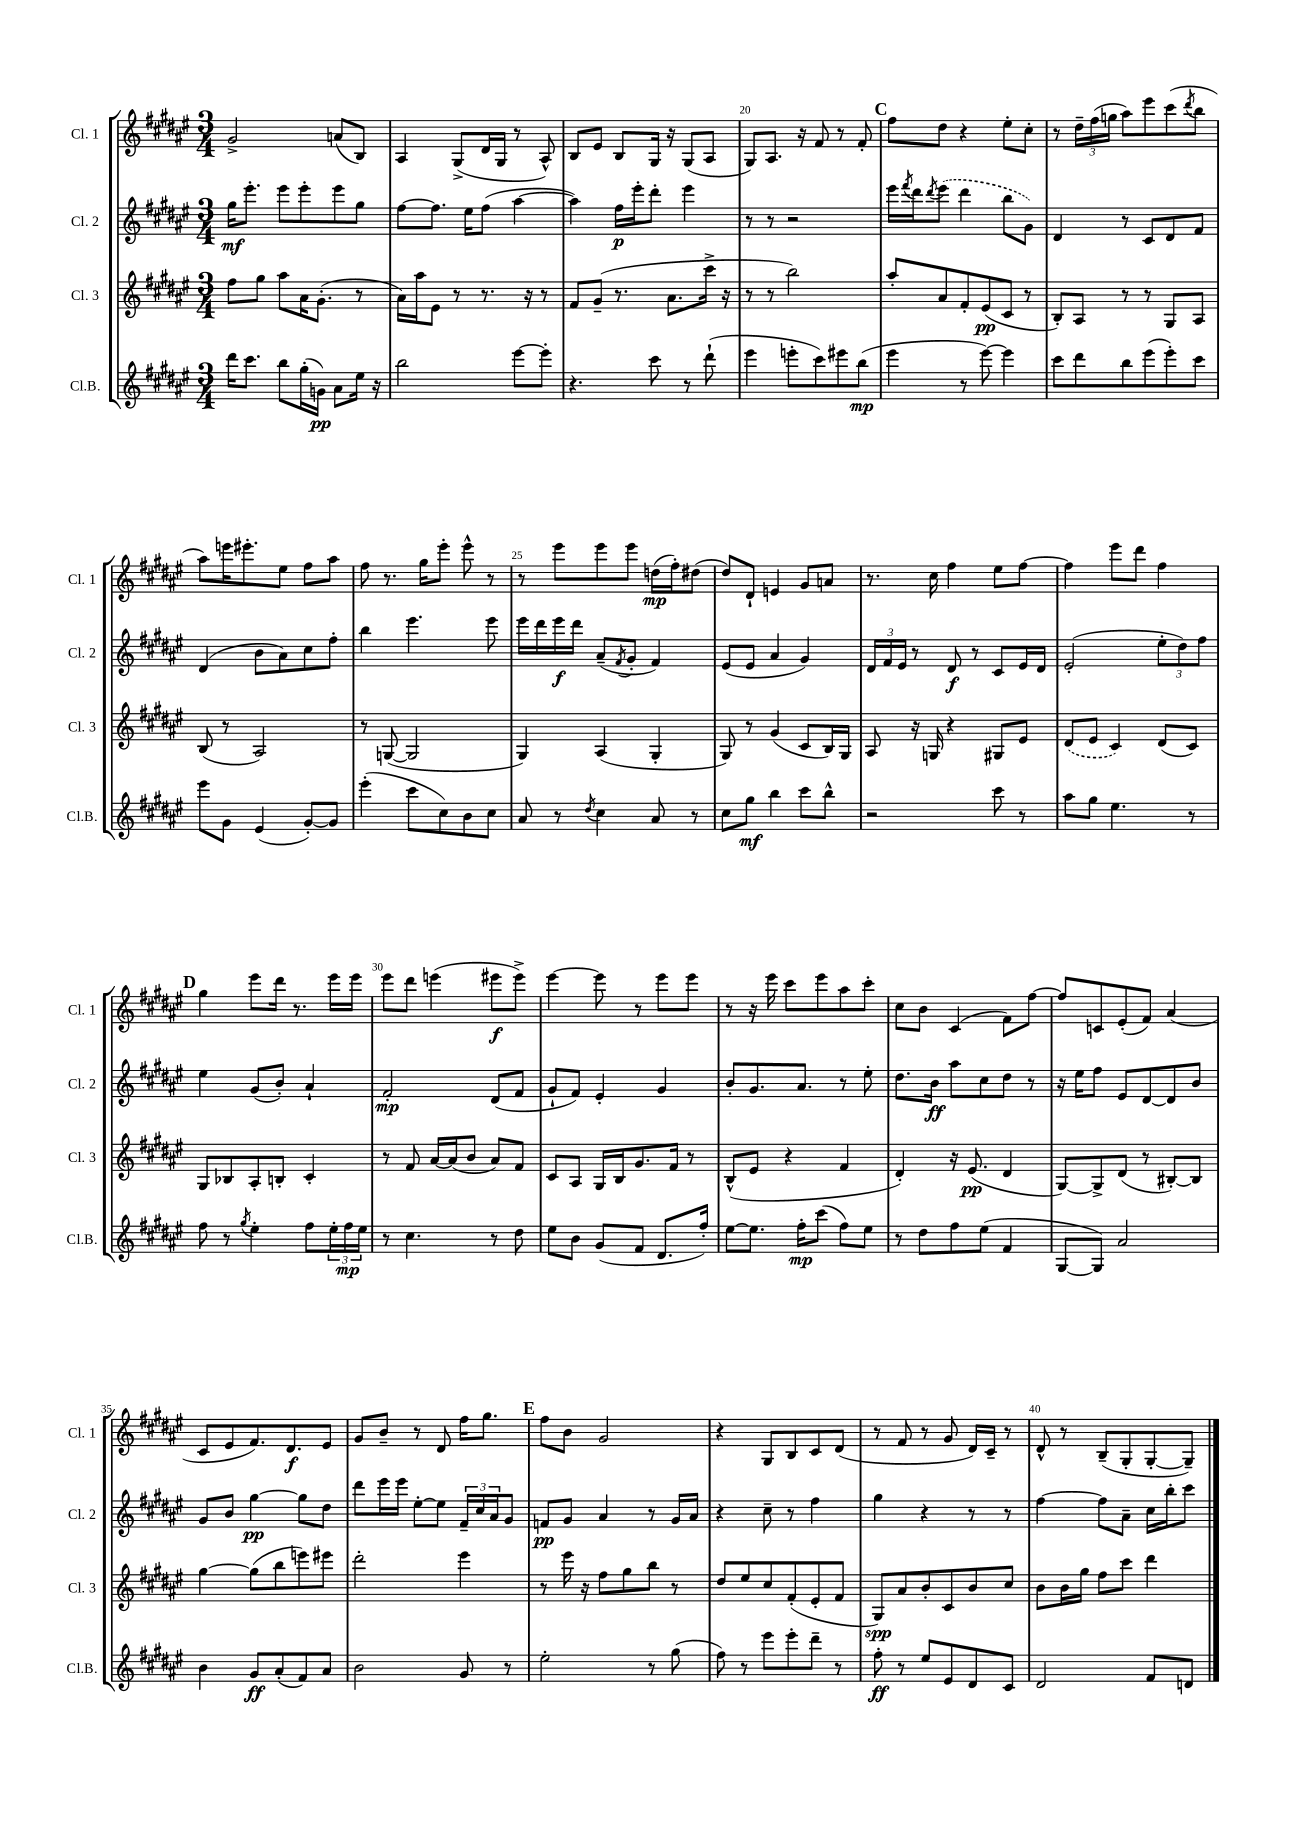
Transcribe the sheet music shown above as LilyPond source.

<<
\new StaffGroup <<
\new Staff = "s0" \with { instrumentName = "Cl. 1" shortInstrumentName = "Cl. 1" } {
    \clef treble \key fis \major \numericTimeSignature \time 3/4
    gis'2-> a'8( b8) |
    ais4 gis8->( dis'16 gis16 r8 ais8-^) |
    b8 eis'8 b8 gis16 r16 gis8( ais8 |
    gis8) ais8. r16 fis'8 r8 fis'8-. |
    \mark \markup { \bold "C" } fis''8 dis''8 r4 eis''8-. cis''8-. |
    r8 \tuplet 3/2 { dis''16-- fis''16( g''16 } ais''8) eis'''8 cis'''8( \acciaccatura { dis'''8 } b''8 |
    ais''8) e'''16 eis'''8.-. eis''8 fis''8 ais''8 |
    fis''8 r8. gis''16 eis'''8-. eis'''8-^ r8 |
    r8 eis'''8 eis'''8 eis'''8 d''16\mp( fis''16-.) dis''8( |
    dis''8) dis'8-! e'4 gis'8 a'8 |
    r8. cis''16 fis''4 eis''8 fis''8~ |
    fis''4 eis'''8 dis'''8 fis''4 |
    \mark \markup { \bold "D" } gis''4 eis'''8 dis'''16 r8. eis'''16 eis'''16 |
    eis'''8 dis'''8 e'''4( eis'''8\f eis'''8->) |
    eis'''4~ eis'''8 r8 eis'''8 eis'''8 |
    r8 r16 eis'''16 cis'''8 eis'''8 ais''8 cis'''8-. |
    cis''8 b'8 cis'4( fis'8) fis''8~ |
    fis''8 c'8 eis'8-.( fis'8) ais'4( |
    cis'8 eis'8 fis'8.) dis'8.\f eis'8 |
    gis'8 b'8-- r8 dis'8 fis''16 gis''8. |
    \mark \markup { \bold "E" } fis''8 b'8 gis'2 |
    r4 gis8 b8 cis'8 dis'8( |
    r8 fis'8 r8 gis'8 dis'16) cis'16-- r8 |
    dis'8-^ r8 b8--( gis8-. gis8~-. gis8--) \bar "|." |
}
\new Staff = "s1" \with { instrumentName = "Cl. 2" shortInstrumentName = "Cl. 2" } {
    \clef treble \key fis \major \numericTimeSignature \time 3/4
    gis''16\mf eis'''8.-. eis'''8 eis'''8-. eis'''8 gis''8 |
    fis''8~ fis''8. eis''16 fis''8( ais''4~ |
    ais''4) fis''16\p eis'''16-. dis'''8-. eis'''4 |
    r8 r8 r2 |
    \mark \markup { \bold "C" } eis'''16 \acciaccatura { fis'''8 } dis'''16 \acciaccatura { dis'''8 } \once \slurDashed eis'''8( dis'''4 b''8 gis'8) |
    dis'4 r8 cis'8 dis'8 fis'8 |
    dis'4( b'8 ais'8) cis''8 fis''8-. |
    b''4 eis'''4. eis'''8 |
    eis'''16 dis'''16 eis'''16\f dis'''16 ais'8--( \acciaccatura { fis'8 } gis'8-. fis'4) |
    eis'8( eis'8 ais'4 gis'4) |
    \tuplet 3/2 { dis'16 fis'16 eis'16 } r8 dis'8\f r8 cis'8 eis'16 dis'16 |
    eis'2-.( \tuplet 3/2 { eis''8-. dis''8) fis''8 } |
    \mark \markup { \bold "D" } eis''4 gis'8( b'8-.) ais'4-! |
    fis'2-.\mp dis'8( fis'8 |
    gis'8-! fis'8) eis'4-. gis'4 |
    b'8-. gis'8. ais'8. r8 eis''8-. |
    dis''8. b'16\ff ais''8 cis''8 dis''8 r8 |
    r16 eis''16 fis''8 eis'8 dis'8~ dis'8 b'8 |
    gis'8 b'8 gis''4~\pp gis''8 dis''8 |
    dis'''8 eis'''16 eis'''16 eis''8~-. eis''8 \tuplet 3/2 { fis'16-- cis''16 ais'16 } gis'8 |
    \mark \markup { \bold "E" } f'8\pp gis'8 ais'4 r8 gis'16 ais'16 |
    r4 cis''8-- r8 fis''4 |
    gis''4 r4 r8 r8 |
    fis''4~ fis''8 ais'8-- cis''16 b''16-. cis'''8 \bar "|." |
}
\new Staff = "s2" \with { instrumentName = "Cl. 3" shortInstrumentName = "Cl. 3" } {
    \clef treble \key fis \major \numericTimeSignature \time 3/4
    fis''8 gis''8 ais''8 ais'16 gis'8.-.( r8 |
    ais'16) ais''16 eis'8 r8 r8. r16 r8 |
    fis'8 gis'8--( r8. ais'8. cis'''16-> r16 |
    r8 r8 b''2) |
    \mark \markup { \bold "C" } ais''8-. ais'8 fis'8-. eis'8\pp( cis'8 r8 |
    b8-.) ais8 r8 r8 gis8 ais8 |
    b8( r8 ais2) |
    r8 g8~( g2 |
    gis4) ais4( gis4-. |
    gis8) r8 gis'4( cis'8 b16) gis16 |
    ais8 r16 g16 r4 gis8 eis'8 |
    \once \slurDashed dis'8( eis'8 cis'4) dis'8( cis'8) |
    \mark \markup { \bold "D" } gis8 bes8 ais8-. b8-. cis'4-. |
    r8 fis'8 ais'16~ ais'16( b'8 ais'8) fis'8 |
    cis'8 ais8 gis16 b16 gis'8. fis'16 r8 |
    b8-^( eis'8 r4 fis'4 |
    dis'4-.) r16 eis'8.\pp( dis'4 |
    gis8~) gis8-> dis'8( r8 bis8~-.) bis8 |
    gis''4~ gis''8( b''8 e'''8) eis'''8 |
    dis'''2-. eis'''4 |
    \mark \markup { \bold "E" } r8 eis'''16 r16 fis''8 gis''8 b''8 r8 |
    dis''8 eis''8 cis''8 fis'8-.( eis'8-. fis'8 |
    gis8\spp) ais'8 b'8-. cis'8 b'8 cis''8 |
    b'8 b'16 gis''16 fis''8 cis'''8 dis'''4 \bar "|." |
}
\new Staff = "s3" \with { instrumentName = "Cl.B." shortInstrumentName = "Cl.B." } {
    \clef treble \key fis \major \numericTimeSignature \time 3/4
    dis'''16 cis'''8. b''8 gis''16-.( g'16\pp) ais'8 eis''16 r16 |
    b''2 eis'''8~ eis'''8-. |
    r4. cis'''8 r8 dis'''8-!( |
    eis'''4 e'''8-. cis'''8) eis'''8 b''8\mp( |
    \mark \markup { \bold "C" } eis'''4 r8 eis'''8~) eis'''4 |
    cis'''8 dis'''8 b''8 eis'''8( eis'''8-.) cis'''8 |
    eis'''8 gis'8 eis'4( gis'8~-.) gis'8 |
    eis'''4-.( cis'''8 cis''8) b'8 cis''8 |
    ais'8 r8 \acciaccatura { dis''8 } cis''4 ais'8 r8 |
    cis''8 gis''8\mf b''4 cis'''8 b''8-^ |
    r2 cis'''8 r8 |
    ais''8 gis''8 eis''4. r8 |
    \mark \markup { \bold "D" } fis''8 r8 \acciaccatura { gis''8 } eis''4-. fis''8 \tuplet 3/2 { eis''16-. fis''16\mp eis''16 } |
    r8 cis''4. r8 dis''8 |
    eis''8 b'8 gis'8( fis'8 dis'8. fis''16-.) |
    eis''8~ eis''8. fis''16-.\mp cis'''8( fis''8) eis''8 |
    r8 dis''8 fis''8 eis''8( fis'4 |
    gis8~ gis8) ais'2 |
    b'4 gis'8\ff ais'8-.( fis'8) ais'8 |
    b'2 gis'8 r8 |
    \mark \markup { \bold "E" } eis''2-. r8 gis''8( |
    fis''8) r8 eis'''8 eis'''8-. dis'''8-- r8 |
    fis''8-.\ff r8 eis''8 eis'8 dis'8 cis'8 |
    dis'2 fis'8 d'8 \bar "|." |
}
>>
>>
\layout { \context { \Score currentBarNumber = #17 \override BarNumber.break-visibility = ##(#f #t #t) barNumberVisibility = #(every-nth-bar-number-visible 5) } }
